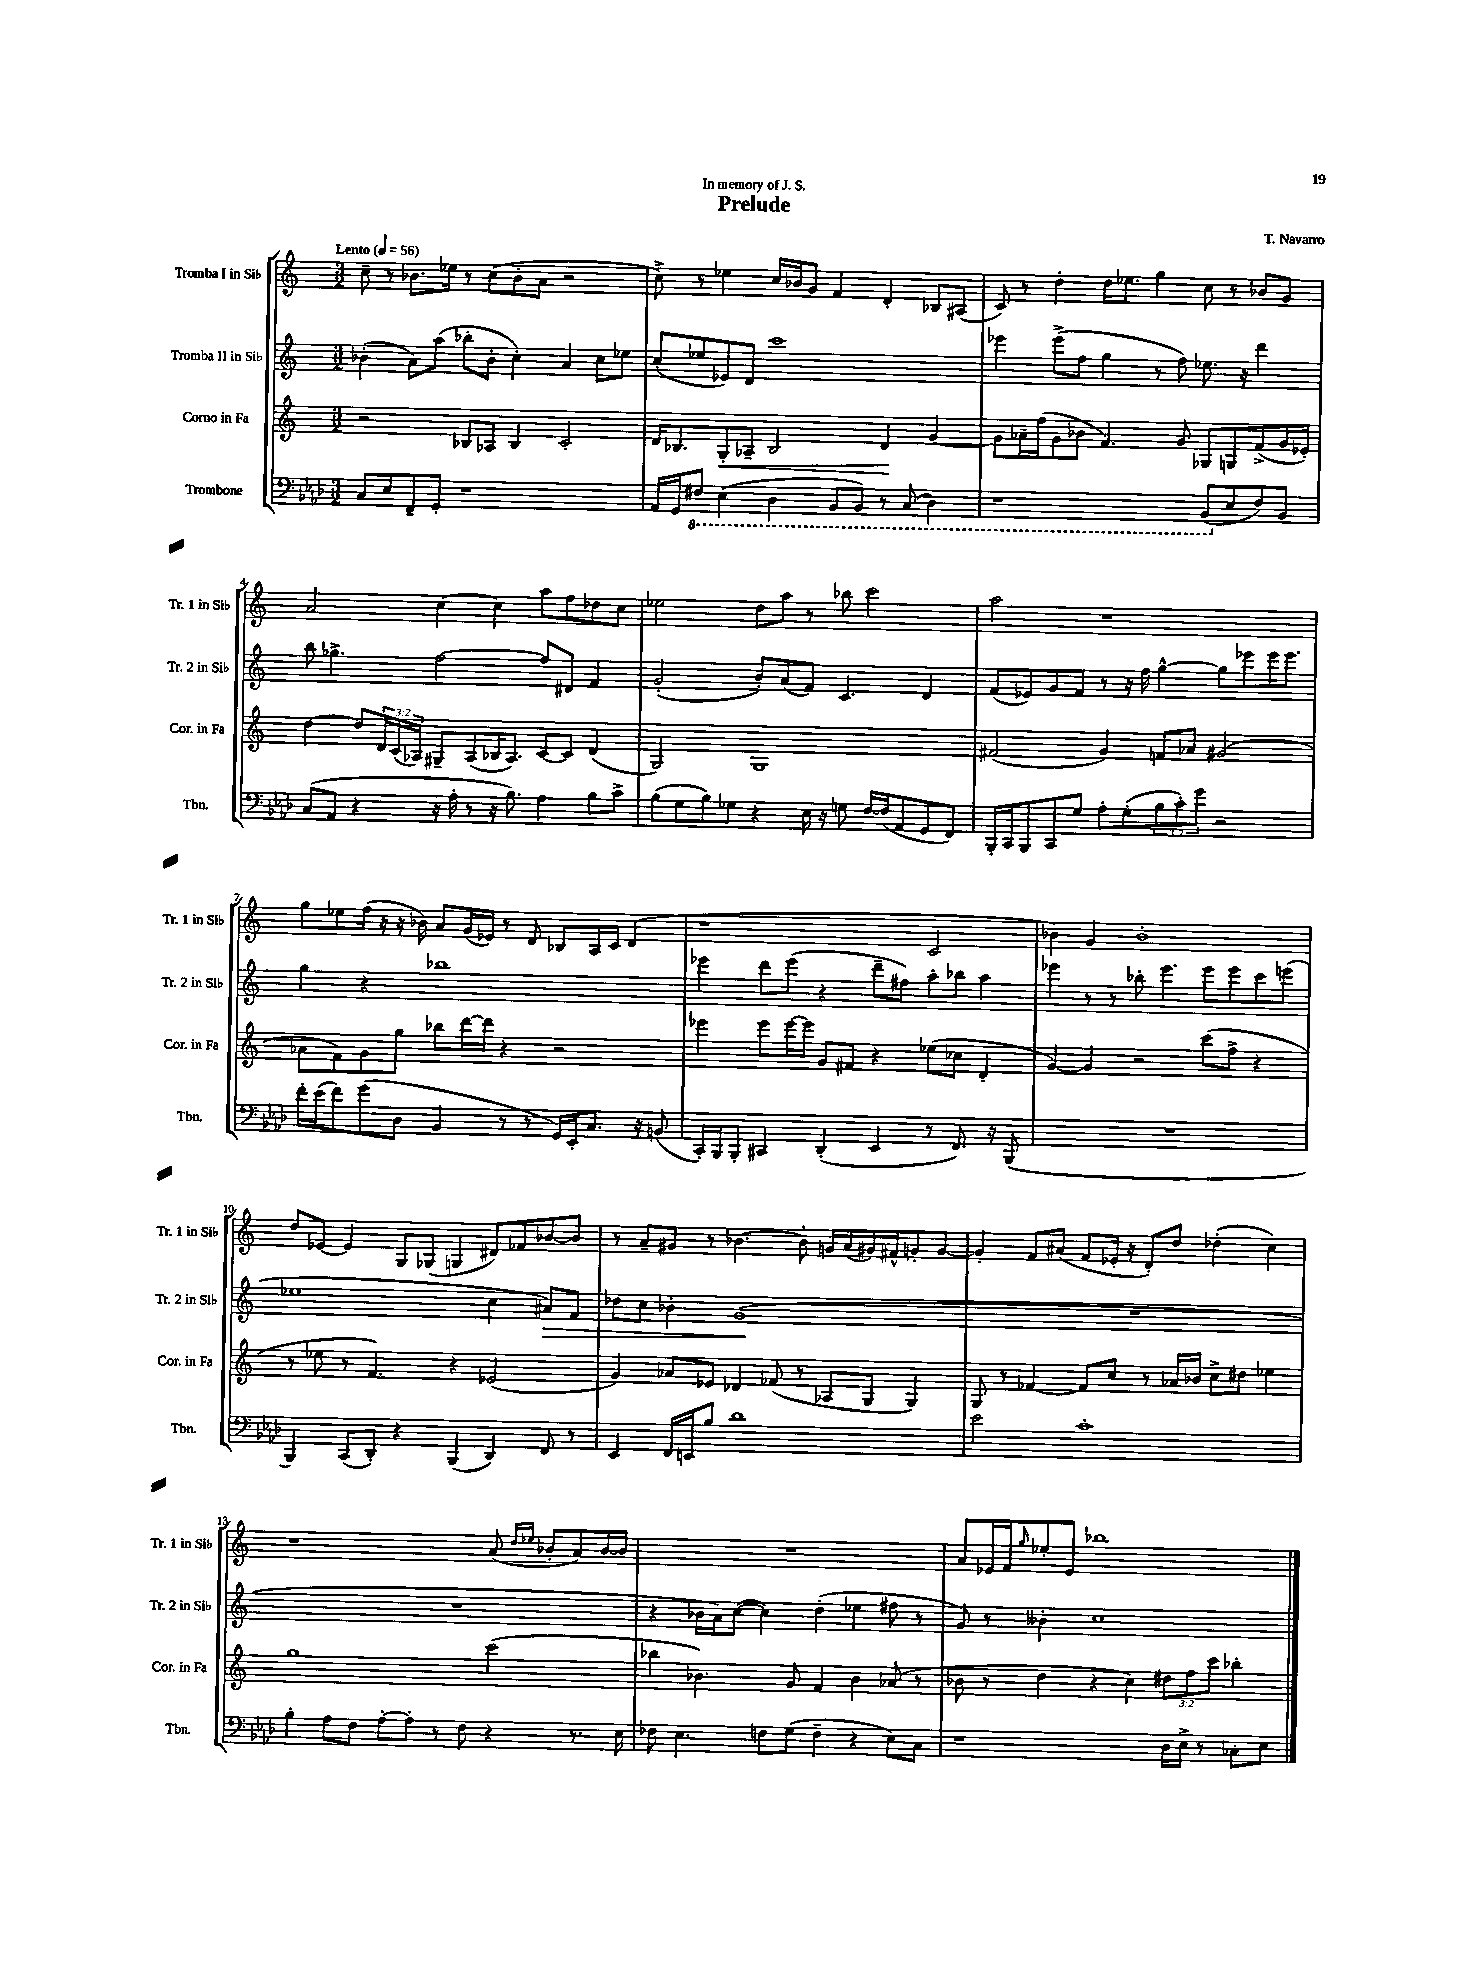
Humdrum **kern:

**kern	**kern	**dynam	**kern	**dynam	**kern
*part4	*part3	*part3	*part2	*part2	*part1
*staff4	*staff3	*staff3	*staff2	*staff2	*staff1
*I"Trombone	*I"Corno in Fa	*	*I"Tromba II in Si♭	*	*I"Tromba I in Si♭
*I'Tbn.	*I'Cor. in Fa	*	*I'Tr. 2 in Si♭	*	*I'Tr. 1 in Si♭
*clefF4	*clefG2	*	*clefG2	*	*clefG2
*k[b-e-a-d-]	*k[]	*	*k[]	*	*k[]
*M3/2	*M3/2	*	*M3/2	*	*M3/2
*MM56	*MM56	*	*MM56	*	*MM56
=1	=1	=1	=1	=1	=1
!	!	!	!	!	!LO:TX:a:B:t=Lento
8C/L	2r	.	(4b-X'\	.	8cc~\
8E-/	.	.	.	.	8r
8FF~/	.	.	8a\L)	.	8.b-X\L
8GG'/J	.	.	(8aa\J	.	.
.	.	.	.	.	16ee-X\Jk
1r	8B-X/L	.	8bb-X'\L	.	8r
.	8A-X/J	.	8b-'\J	.	(8cc\L
.	4B-/	.	4cc'\)	.	8b-'\
.	.	.	.	.	8a\J
.	2c'/	.	4a/	.	2r
.	.	.	8cc\L	.	.
.	.	.	8ee-X\J	.	.
=2	=2	=2	=2	=2	=2
16AA-/LL	16d/KL	.	(8cc'/L	.	8cc^\)
16GG/J	8.B-X/	.	.	.	.
*8ba	*	*	*	*	*
8FF#X/J	.	.	8ee-X/	.	8r
!	!	!LO:HP:b	!	!	!
(4EE-\	8G'/	<	8e-X/)	.	4ee-X\
.	8A-X~/J	.	8d/J	.	.
4DD-\	2B-/	.	1ccc	.	16cc/LL
.	.	.	.	.	16b-X/J
.	.	.	.	.	8g/J
8BBB-/L	.	.	.	.	4f/
8BBB-/J)	.	.	.	.	.
8r	4d/	.	.	.	4d'/
(8CC/	.	.	.	.	.
4DD-\)	[4g/	[	.	.	8B-X/L
.	.	.	.	.	(8A#X/J
=3	=3	=3	=3	=3	=3
1r	8g\L]	.	4eee-X\	.	8c/)
.	16a-X~\L	.	.	.	8r
.	(16ff\J	.	.	.	.
.	8g\	.	(8eee-^\L	.	4dd'\
.	8b-X\J	.	8ff\J	.	.
.	4.f/)	.	4gg\	.	16dd\KL
.	.	.	.	.	8.ee-X\J
.	.	.	8r	.	4gg\
.	8g/	.	8ff\)	.	.
(8BBB-/L	8G-X/L	.	8.ee-X\	.	8cc\
*X8ba	*	*	*	*	*
8E-/	8Gn/	.	.	.	8r
.	.	.	16r	.	.
8F/)	(8f^/	.	4ddd\	.	8b-X/L
8BB-/J	16g/L	.	.	.	8g/J
.	16e-X'/JJ)	.	.	.	.
!!LO:LB:g=z
=4	=4	=4	=4	=4	=4
(8C/L	[4dd\	.	8bb\	.	2a/
8AA-/J	.	.	4.gg-X^\	.	.
4r	8dd/L]	.	.	.	.
.	24d/L	.	.	.	.
.	(24c/	.	.	.	.
.	24A-X/JJ)	.	.	.	.
16r	8G#X~/L	.	[2ff\	.	[4cc\
16A-'\	.	.	.	.	.
8r	(8A-/	.	.	.	.
16r	16B-X/K	.	.	.	4cc\]
8.B-\)	8.A-/J)	.	.	.	.
4A-\	[8c/L	.	8ff/L]	.	8aa\L
.	8c/J]	.	8d#X/J	.	8ff\
8B-\L	(4d/	.	4f/	.	8dd-X\
8c^\J	.	.	.	.	8cc\J
=5	=5	=5	=5	=5	=5
(8B-\L	2G/)	.	(2g'/	.	2ee-X\
8G\	.	.	.	.	.
8B-\)	.	.	.	.	.
8G-X\J	.	.	.	.	.
4r	1G	.	8b'/L)	.	8dd\L
.	.	.	(8a/	.	8aa\J
16E-\	.	.	8f/J)	.	8r
16r	.	.	.	.	.
8Gn\	.	.	4.c/	.	8bb-X\
[16F/LL	.	.	.	.	2ccc\
(16F/J]	.	.	.	.	.
8AA-/	.	.	.	.	.
8GG/	.	.	4d/	.	.
8FF/J)	.	.	.	.	.
=6	=6	=6	=6	=6	=6
16BBB-'/LL	(2f#X/	.	(8f/L	.	2aa\
16CC/J	.	.	.	.	.
8BBB-/	.	.	8e-X/)	.	.
8CC/	.	.	8g/	.	.
8G/J	.	.	8f/J	.	.
8A-'\L	4g/)	.	8r	.	1r
(8G'\	.	.	16r	.	.
.	.	.	16ff\	.	.
12B-\	8fn/L	.	[4gg^^\	.	.
12c'\)	.	.	.	.	.
.	8a-X/J	.	.	.	.
12g\J	.	.	.	.	.
2r	(2g#X/	.	8gg\L]	.	.
.	.	.	8eee-X\	.	.
.	.	.	16eee-\K	.	.
.	.	.	8.eee-\J	.	.
!!LO:LB:g=z
=7	=7	=7	=7	=7	=7
16f'\LL	8a-X\L	.	4gg\	.	8gg\L
(16e-\J	.	.	.	.	.
8f\)	8f\)	.	.	.	8ee-X\
(8g\	8g\	.	4r	.	(16ff\Jk
.	.	.	.	.	16r
8D-\J	8gg\J	.	.	.	16r
.	.	.	.	.	16b-X\)
4BB-/	8bb-X\L	.	1bb-X	.	8a/L
.	[16ddd\L	.	.	.	(16g/L
.	16ddd\JJ]	.	.	.	16e-X/JJ)
8r	4r	.	.	.	8r
8r	.	.	.	.	8d/
16GG/LL)	2r	.	.	.	8B-X/L
16EE-'/J	.	.	.	.	.
8.C/J	.	.	.	.	16A/L
.	.	.	.	.	16c/JJ
.	.	.	.	.	(4d/
16r	.	.	.	.	.
(8BBn/	.	.	.	.	.
=8	=8	=8	=8	=8	=8
16CC'/LL)	4eee-X\	.	4eee-X\	.	1r
16BBB-/J	.	.	.	.	.
8BBB-'/J	.	.	.	.	.
4CC#X/	8eee-\L	.	8ddd\L	.	.
.	[16eee-\L	.	(8eee-\J	.	.
.	16eee-\JJ]	.	.	.	.
(4DD-'/	8g/L	.	4r	.	.
.	8f#X/J	.	.	.	.
4EE-/	4r	.	8ddd~\L	.	.
.	.	.	8ff#X\J)	.	.
8r	(8ee-X\L	.	8aa'\L	.	2c/
8.FF/)	8cc-X\J	.	8bb-X\J	.	.
.	4d'/	.	4aa\	.	.
16r	.	.	.	.	.
(8BBB-/	.	.	.	.	.
=9	=9	=9	=9	=9	=9
1.r	[4g/)	.	4eee-X\	.	4b-X\)
.	4g/]	.	8r	.	4g/
.	.	.	8r	.	.
.	2r	.	8bb-X'\	.	1b-'
.	.	.	4.eee-\	.	.
.	(8ccc\L	.	8eee-\L	.	.
.	8ff^\J	.	8eee-\	.	.
.	4r	.	8ccc\	.	.
.	.	.	(8eeen\J	.	.
!!LO:LB:g=z
=10	=10	=10	=10	=10	=10
4BBB-/)	8r	.	1ee-X	.	8dd/L
.	8ee-X\	.	.	.	[8e-X/J
(8CC/L	8r	.	.	.	4e-/]
8DD-'/J)	4.f/)	.	.	.	.
4r	.	.	.	.	8G/L
.	.	.	.	.	(8G-X/J
(4BBB-/	4r	.	.	.	4Gn/
4DD-/)	(2e-X/	.	4cc\	.	8d#X/L)
.	.	.	.	.	8f-X/
!	!	!	!	!LO:HP:b	!
8FF/	.	.	8a#X/L)	>	[8b-X/
8r	.	.	8f/J	.	8b-/J]
=11	=11	=11	=11	=11	=11
4EE-/	4g/)	.	8dd-X\L	.	8r
.	.	.	8cc\J	.	8a~/L
16FF/LL	8a-X/L	.	4b-X'\	.	8g#X/J
16EEn/J	.	.	.	.	.
8B-/J	8e-X/J	.	.	.	8r
1d-	4d-X/	.	(1g	.	[4.b-X\
.	(8f-X/	.	.	.	.
.	8r	.	.	.	8b-'\]
.	8A-X/L	.	.	.	16gn/LL
.	.	.	.	.	(16a/
.	8G/J	.	.	.	16g#X/)
.	.	.	.	.	16f#X^^/J
.	4G/)	.	.	.	8gn'/
.	.	.	.	.	[8g/J
.	.	.	.	]	.
=12	=12	=12	=12	=12	=12
2e-\	8G/	.	1.r	.	4g'/]
.	8r	.	.	.	.
.	[4f-X/	.	.	.	8f/L
.	.	.	.	.	(8a#X/J
1c'	8f-/L]	.	.	.	8f/L
.	8cc/J	.	.	.	16e-X'/Jk
.	.	.	.	.	16r
.	8r	.	.	.	8d'/L)
.	16a-X/LL	.	.	.	8dd/J
.	16b-X/JJ	.	.	.	.
.	8cc^\L	.	.	.	(4dd-X'\
.	8dd#X\J	.	.	.	.
.	4ee-X\	.	.	.	4cc\)
!!LO:LB:g=z
=13	=13	=13	=13	=13	=13
4B-'\	1gg	.	1.r	.	1r
8A-\L	.	.	.	.	.
8F\J	.	.	.	.	.
[8A-'\L	.	.	.	.	.
8A-'\J]	.	.	.	.	.
8r	.	.	.	.	.
8F\	.	.	.	.	.
4r	(2ccc\	.	.	.	(8a/
.	.	.	.	.	16qqdd/LL
.	.	.	.	.	16qqee-X/JJ
.	.	.	.	.	8b-X'/L
8.r	.	.	.	.	8a/)
.	.	.	.	.	[16b-/L
16E-\	.	.	.	.	16b-/JJ]
=14	=14	=14	=14	=14	=14
8F-X\	4bb-X\	.	4r	.	1.r
4.E-\	.	.	.	.	.
.	4.b-X\)	.	16b-X\LL	.	.
.	.	.	16a\J)	.	.
.	.	.	([8cc\J	.	.
8Fn\L	.	.	4cc\])	.	.
(8G\J	8g/	.	.	.	.
4F~\	4f/	.	(4dd'\	.	.
4r	4b-\	.	4ee-X\	.	.
8E-\L)	(8a-X/	.	8ff#X\	.	.
8C\J	8r	.	8r	.	.
=15	=15	=15	=15	=15	=15
1r	8b-X\	.	8g/)	.	8a/L
.	8r	.	8r	.	16e-X/L
.	.	.	.	.	16f/J
.	.	.	.	.	16qqgg/
.	4dd\	.	4b--X'\	.	8ee-X'/
.	.	.	.	.	8e-/J
.	4r	.	1cc	.	1bb-X
.	4cc\)	.	.	.	.
16D-\LL	12dd#X\L	.	.	.	.
16E-^\JJ	.	.	.	.	.
.	12ff\	.	.	.	.
8r	.	.	.	.	.
.	12ccc\J	.	.	.	.
8C-X'\L	4bb-X'\	.	.	.	.
8E-\J	.	.	.	.	.
==	==	==	==	==	==
*-	*-	*-	*-	*-	*-
